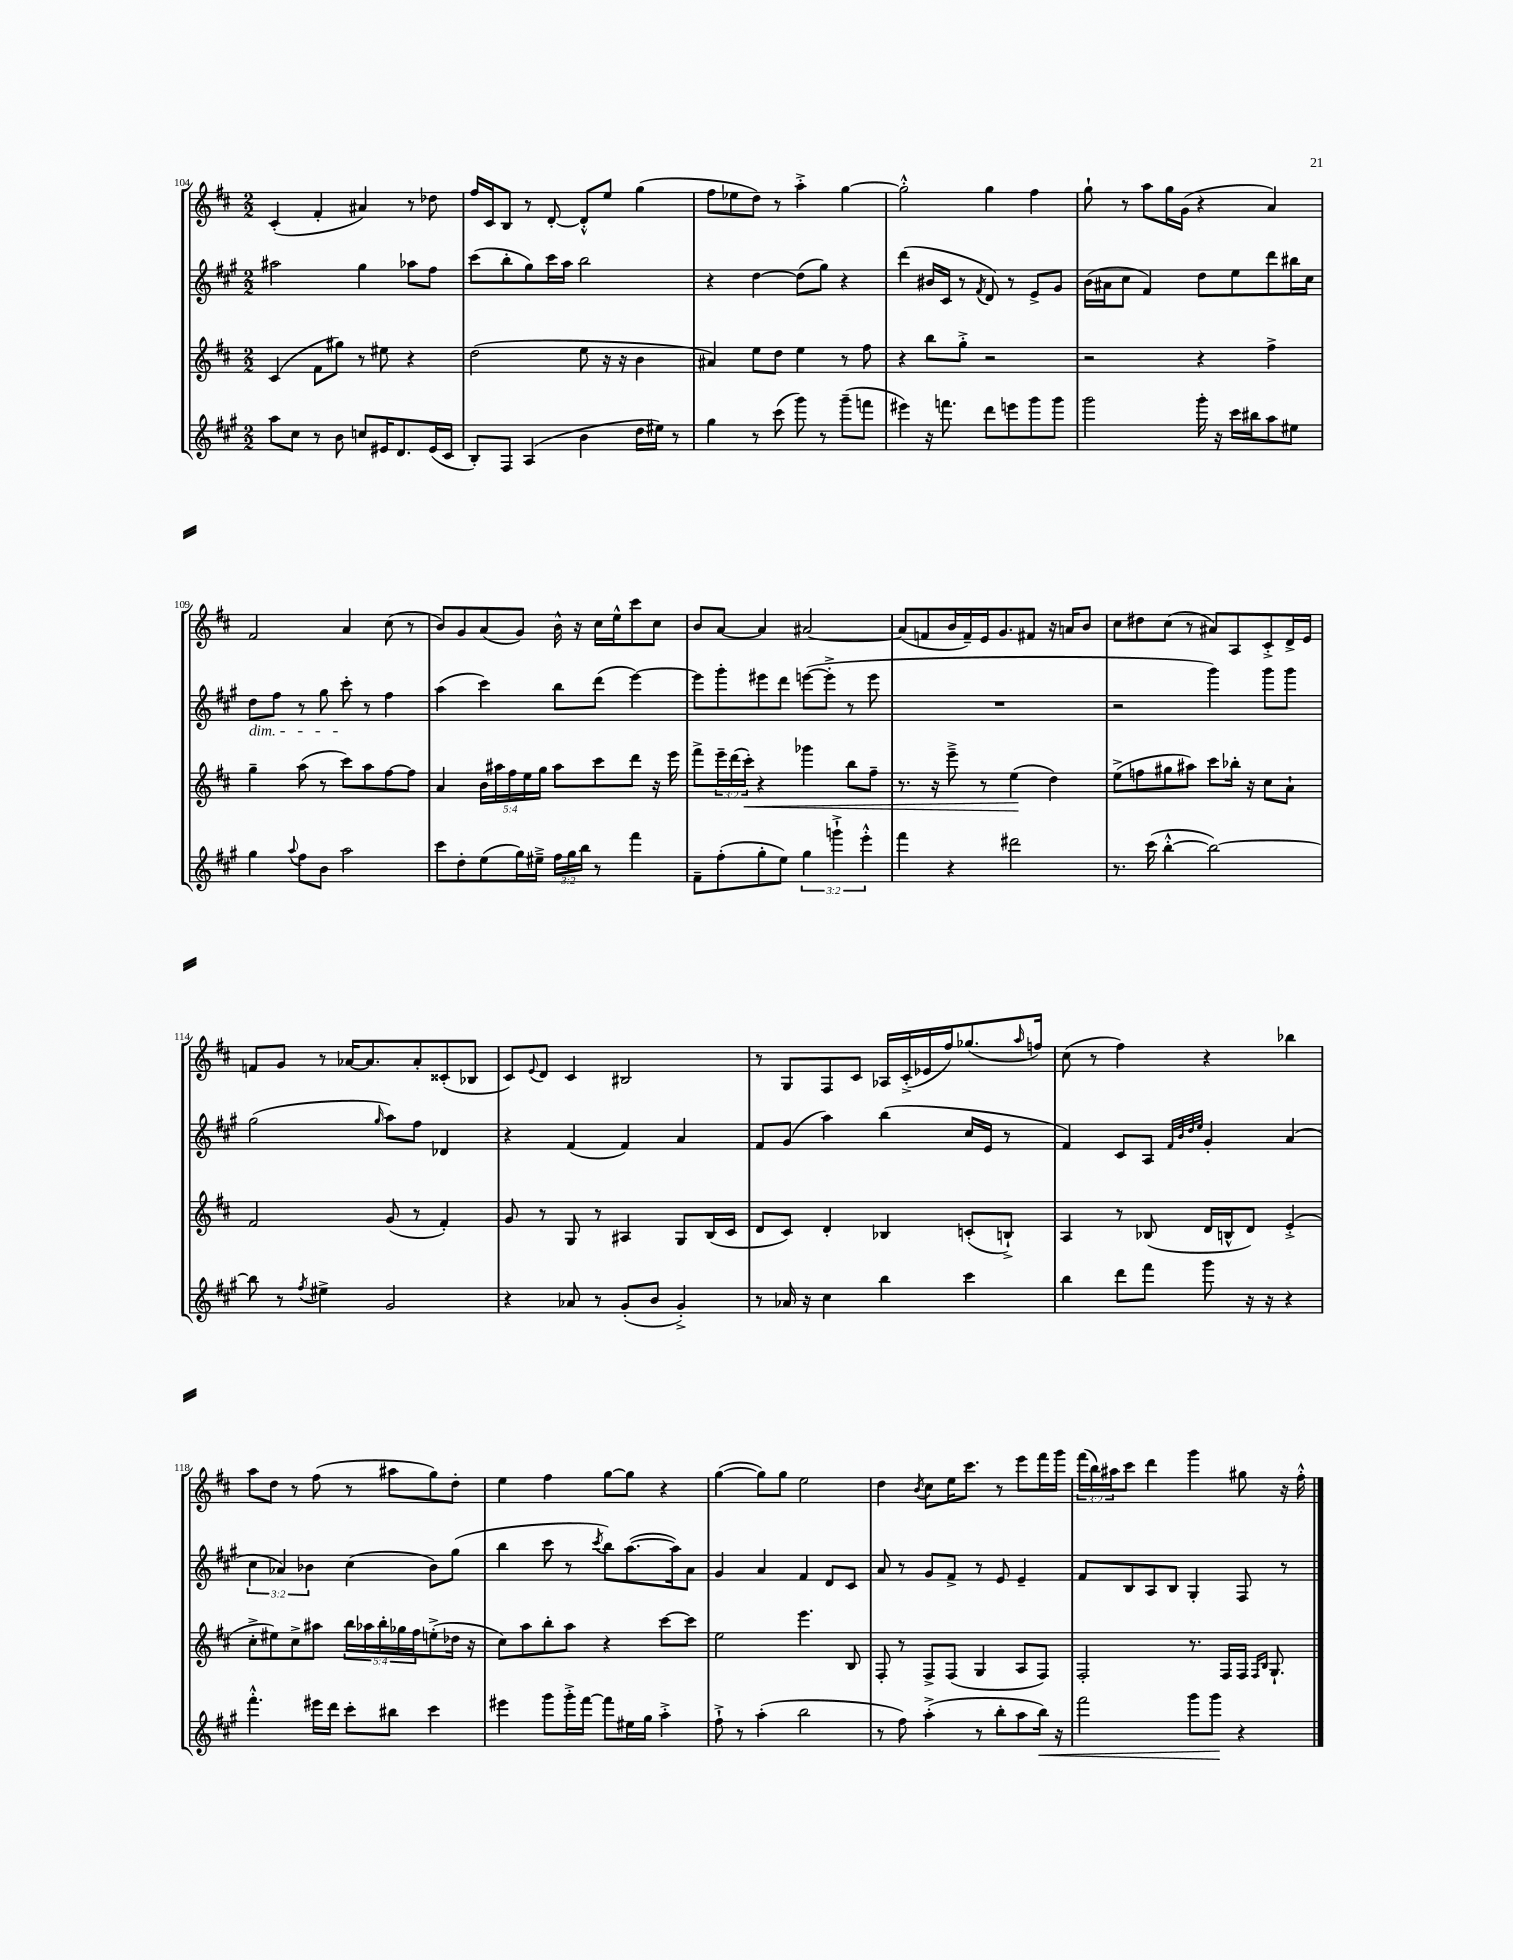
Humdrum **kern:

**kern	**kern	**kern	**kern
*staff4	*staff3	*staff2	*staff1
*clefG2	*clefG2	*clefG2	*clefG2
*k[f#c#g#]	*k[f#c#]	*k[f#c#g#]	*k[f#c#]
*M2/2	*M2/2	*M2/2	*M2/2
8aa	(4c#	2aa#	(4c#'
8cc#	.	.	.
8r	8f#	.	4f#'
8b	8gg#)	.	.
8cc	8r	4gg#	4a#)
16e#	8ee#	.	.
8.d	.	.	.
.	4r	8aa-	8r
(16e#	.	8ff#	8dd-
16c#	.	.	.
=	=	=	=
8B')	(2dd	(8ccc#	16ff#
.	.	.	16c#
8F#	.	8bb'	8B
(4A	.	8gg#)	8r
.	.	16ccc#	[8d'
.	.	16aa	.
4b	8ee	2bb	8d'^^]
.	16r	.	8ee
.	16r	.	.
16dd	4b	.	(4gg
16ee#)	.	.	.
8r	.	.	.
=	=	=	=
4gg#	4a#)	4r	8ff#
.	.	.	8ee-
8r	8ee	[4dd	8dd)
(8ccc#	8dd	.	8r
8ggg#)	4ee	(8dd]	4aa'^
8r	.	8gg#)	.
(8ggg#~	8r	4r	[4gg
8fff	8ff#	.	.
=	=	=	=
4eee#)	4r	(4ddd	2gg'^^]
16r	8bb	16b#	.
8.fff	.	16c#	.
.	8gg'^	8r	.
.	.	8qf#	.
8ddd	2r	8d)	4gg
8eee	.	8r	.
8ggg#	.	8e^	4ff#
8ggg#	.	8g#	.
=	=	=	=
2ggg#	2r	(16b	8gg`
.	.	16a#	.
.	.	8cc#	8r
.	.	4f#)	8aa
.	.	.	16gg
.	.	.	(16g
16ggg#'	4r	8dd	4r
16r	.	.	.
16ccc#	.	8ee	.
16bb#	.	.	.
8aa	4ff#^	8ddd	4a)
8ee#	.	16bb#	.
.	.	16cc#	.
=	=	=	=
4gg#	4gg~	8dd	2f#
.	.	8ff#	.
8qqaa	.	.	.
8ff#	(8aa	8r	.
8b	8r	8gg#	.
2aa	8ccc#)	8ccc#'	4a
.	8aa	8r	.
.	[8ff#	4ff#	(8cc#
.	8ff#]	.	8r
=	=	=	=
8ccc#	4a	(4aa	8b)
8dd'	.	.	8g
(8ee	20b	4ccc#)	(8a
.	20aa#	.	.
.	20ff#	.	.
16gg#)	.	.	8g)
.	20ee	.	.
16ee#~^	.	.	.
.	20gg	.	.
24ff#	8aa#	8bb	16b^^
24gg#	.	.	.
.	.	.	16r
24bb	.	.	.
8r	8ccc#	(8ddd	16cc#
.	.	.	16ee^^
4fff#	8ddd	[4eee)	8ccc#
.	16r	.	8cc#
.	16eee	.	.
=	=	=	=
8f#~	8fff#^	8eee]	8b
(8ff#'	24eee~	8ggg#'	[8a
.	(24ddd	.	.
.	24ccc#')	.	.
8gg#'	4r	8eee#	4a]
8ee)	.	8ddd	.
6gg#	4ggg-	([8eee	[2a#
.	.	8eee'^]	.
6ggg`^	.	.	.
.	8bb	8r	.
6eee'^^	.	.	.
.	8ff#~	8eee	.
=	=	=	=
4fff#	8.r	1r	(8a#]
.	.	.	8f
.	16r	.	.
4r	8eee~^	.	16b
.	.	.	16f~)
.	8r	.	16e
.	.	.	8.g
2ddd#	(4ee	.	.
.	.	.	8f#
.	4dd)	.	16r
.	.	.	16a
.	.	.	8b
=	=	=	=
8.r	(8ee^	2r	8cc#
.	8ff	.	8dd#
(16ccc#	.	.	.
[4bb'^^	8gg#	.	(8cc#
.	8aa#)	.	8r
2bb_)	8ccc#	4ggg#)	8a#)
.	16bb-'	.	8A
.	16r	.	.
.	8cc#	8ggg#	8c#'^
.	8a`	8ggg#	16d^
.	.	.	16e
=	=	=	=
8bb]	2f#	(2gg#	8f
8r	.	.	8g
8qff#	.	.	.
4ee#^	.	.	8r
.	.	.	[16a-
.	.	.	8.a-]
.	.	16qqgg#	.
2g#	(8g	8aa)	.
.	8r	8ff#	8a-'
.	4f#')	4d-	(8c##'
.	.	.	8B-
=	=	=	=
4r	8g	4r	8c#)
.	.	.	8qqe
.	8r	.	8d
8a-	8G	(4f#	4c#
8r	8r	.	.
(8g#'	4A#	4f#)	2B#
8b	.	.	.
4g#'^)	8G	4a	.
.	(16B	.	.
.	16c#	.	.
=	=	=	=
8r	8d	8f#	8r
16a-	8c#)	(8g#	8G
16r	.	.	.
4cc#	4d'	4aa)	8F#
.	.	.	8c#
4bb	4B-	(4bb	16A-
.	.	.	(16c#'^
.	.	.	16e-
.	.	.	16ff#)
4ccc#	(8c'	16cc#	(8.gg-
.	.	16e	.
.	8B`^)	8r	.
.	.	.	16qqaa
.	.	.	16ff)
=	=	=	=
4bb	4A	4f#)	(8cc#
.	.	.	8r
8ddd	8r	8c#	4ff#)
8fff#	(8B-	8A	.
.	.	32qqf#	.
.	.	32qqb	.
.	.	32qqdd	.
.	.	32qqee	.
8ggg#	16d	4g#'	4r
.	16B^^	.	.
16r	8d)	.	.
16r	.	.	.
4r	(4e'^	(4a	4bb-
=	=	=	=
4.fff#'^^	8cc#'^	6cc#	8aa
.	8ee#)	.	8dd
.	.	6a-)	.
.	8cc#^	.	8r
.	.	6b-	.
16eee#	8aa#	.	(8ff#
16ddd	.	.	.
8ccc#'	20bb	(4cc#	8r
.	20aa-	.	.
.	20bb'	.	.
8bb#	.	.	8aa#
.	20gg-	.	.
.	20ff#	.	.
4ccc#	(8ee'^	8b-)	8gg)
.	16dd-	(8gg#	8dd'
.	16r	.	.
=	=	=	=
4eee#	8cc#)	4bb	4ee
.	8aa	.	.
8ggg#	8bb'	8ccc#	4ff#
16ggg#'^	8aa	8r	.
[16fff#	.	.	.
.	.	8qccc#	.
8fff#]	4r	8bb)	[8gg
16ee#	.	([8.aa	8gg]
16gg#	.	.	.
4aa'^	[8ccc#	.	4r
.	.	16aa])	.
.	8ccc#]	8a	.
=	=	=	=
8ff#`^	2ee	4g#	([4gg
8r	.	.	.
(4aa'	.	4a	8gg])
.	.	.	8gg
2bb	4.eee	4f#	2ee
.	.	8d	.
.	8B	8c#	.
=	=	=	=
8r	8F#'	8a	4dd
8ff#)	8r	8r	.
.	.	.	8qb
(4aa'^	8F#^	8g#	8cc#
.	(8F#	8f#^	16ee
.	.	.	8.ccc#
8r	4G	8r	.
8bb'	.	8e	8r
8aa	8A	4e~	8eee
16bb)	8F#)	.	16fff#
16r	.	.	16ggg
=	=	=	=
2fff#	2F#'	8f#	(24fff#
.	.	.	24bb)
.	.	.	24aa#
.	.	8B	8ccc#
.	.	8A	4ddd
.	.	8B	.
8ggg#	8.r	4G#'	4ggg
8ggg#	.	.	.
.	16F#	.	.
4r	16F#	8F#	8gg#
.	16qqF#	.	.
.	16qqB	.	.
.	8.G`	.	.
.	.	8r	16r
.	.	.	16ff#'^^
==	==	==	==
*-	*-	*-	*-
